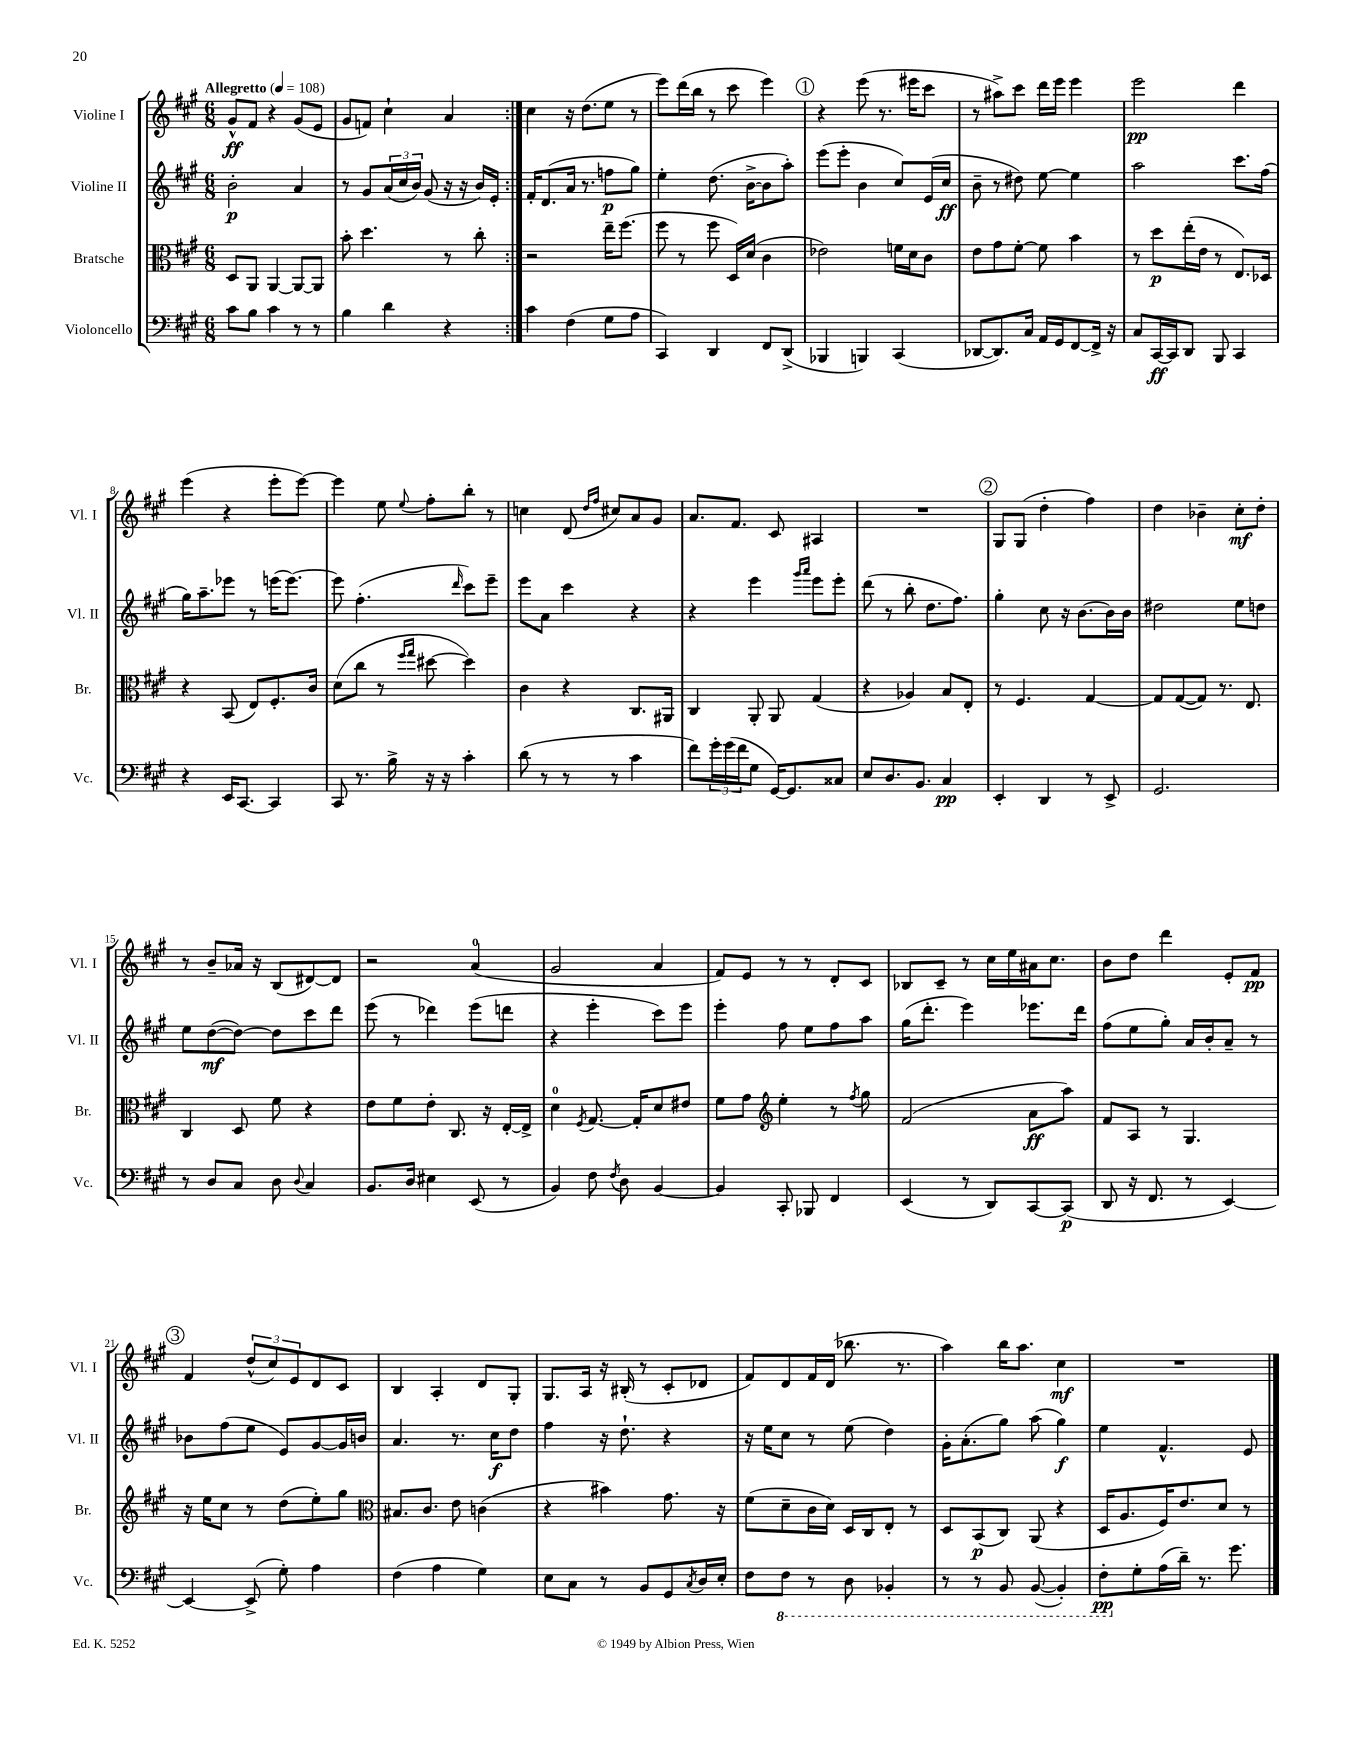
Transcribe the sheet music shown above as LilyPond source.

<<
\new StaffGroup <<
\new Staff = "s0" \with { instrumentName = "Violine I" shortInstrumentName = "Vl. I" } {
    \clef treble \key a \major \numericTimeSignature \time 6/8 \tempo "Allegretto" 4 = 108
    \repeat volta 2 { gis'8-^\ff fis'8 r4 gis'8( e'8 |
    gis'8 f'8) cis''4-! a'4 | }
    cis''4 r16 d''8.( e''8 r8 |
    e'''8) d'''16( b''16 r8 cis'''8 e'''4) |
    \mark \markup { \circle "1" } r4 e'''8( r8. eis'''16 cis'''8 |
    r8 ais''8->) cis'''8 d'''16 e'''16 e'''4 |
    e'''2\pp d'''4 |
    e'''4( r4 e'''8-. e'''8~) |
    e'''4 e''8 \appoggiatura { e''8 } fis''8-. b''8-. r8 |
    c''4 d'8( \grace { d''16 fis''16 } cis''8) a'8 gis'8 |
    a'8. fis'8. cis'8 ais4 |
    R2. |
    \mark \markup { \circle "2" } gis8 gis8( d''4-. fis''4) |
    d''4 bes'4-- cis''8-.\mf d''8-. |
    r8 b'8-- aes'16 r16 b8( dis'8~) dis'8 |
    r2 a'4-0( |
    gis'2 a'4 |
    fis'8) e'8 r8 r8 d'8-. cis'8 |
    bes8 cis'8-- r8 cis''16 e''16 ais'16 cis''8. |
    b'8 d''8 d'''4 e'8-. fis'8\pp |
    \mark \markup { \circle "3" } fis'4 \tuplet 3/2 { d''8-^( cis''8) e'8 } d'8 cis'8 |
    b4 a4-. d'8 gis8-. |
    gis8. a16 r16 bis16-.( r8 cis'8-. des'8 |
    fis'8) d'8 fis'16 d'16( bes''8. r8. |
    a''4) b''16 a''8. cis''4\mf |
    R2. \bar "|." |
}
\new Staff = "s1" \with { instrumentName = "Violine II" shortInstrumentName = "Vl. II" } {
    \clef treble \key a \major \numericTimeSignature \time 6/8
    \repeat volta 2 { b'2-.\p a'4 |
    r8 gis'8 \tuplet 3/2 { a'16( cis''16 b'16) } gis'8( r16 r16 b'16) e'16-. | }
    fis'16-. d'8.( a'16 r8. f''8\p gis''8) |
    e''4-. d''8.( b'16~-> b'8 a''8-.) |
    \mark \markup { \circle "1" } e'''8( e'''8-. b'4 cis''8) e'16( cis''16\ff |
    b'8-- r8 dis''8) e''8~ e''4 |
    a''2 cis'''8. fis''16( |
    gis''16) a''8.-- ees'''8 r8 e'''16( e'''8.~) |
    e'''8 fis''4.-.( \grace { d'''16 } cis'''8) e'''8-- |
    e'''8 a'8 cis'''4 r4 |
    r4 e'''4 \grace { gis'''16 a'''16 } e'''8 e'''8-. |
    d'''8( r8 b''8-. d''8. fis''8.) |
    \mark \markup { \circle "2" } gis''4-. cis''8 r16 b'8.~ b'16 b'16 |
    dis''2 e''8 d''8 |
    e''8 d''8~\mf( d''8~) d''8 cis'''8 d'''8 |
    e'''8( r8 des'''4) e'''8( d'''8 |
    r4 e'''4-. cis'''8) e'''8 |
    e'''4-. fis''8 e''8 fis''8 a''8 |
    gis''16( d'''8.-. e'''4) ees'''8. d'''16 |
    fis''8( e''8 gis''8-.) a'16 b'16-. a'8-- r8 |
    \mark \markup { \circle "3" } bes'8 fis''8( e''8 e'8) gis'8~ gis'16 b'16 |
    a'4. r8. cis''16\f d''8 |
    fis''4 r16 d''8.-! r4 |
    r16 e''16 cis''8 r8 e''8( d''4) |
    gis'16-. a'8.-.( gis''8) a''8( gis''4\f) |
    e''4 fis'4.-^ e'8 \bar "|." |
}
\new Staff = "s2" \with { instrumentName = "Bratsche" shortInstrumentName = "Br." } {
    \clef alto \key a \major \numericTimeSignature \time 6/8
    \repeat volta 2 { d8 a,8 a,4~ a,8~ a,8 |
    b'8-. d''4. r8 cis''8-. | }
    r2 e''16-- fis''8.( |
    fis''8 r8 fis''8 d16) d'16( cis'4 |
    \mark \markup { \circle "1" } ees'2) f'16 d'16 cis'8 |
    e'8 gis'8 fis'8~-. fis'8 b'4 |
    r8 d''8\p e''16-.( e'16 r8 e8.) des16 |
    r4 b,8( e8) fis8.-. cis'16 |
    d'8( cis''8 r8 \grace { fis''16 gis''16 } dis''8~ dis''4) |
    cis'4 r4 cis8. ais,16 |
    cis4 a,8-. a,8 gis4( |
    r4 aes4) b8 e8-. |
    \mark \markup { \circle "2" } r8 fis4. gis4~ |
    gis8 gis8~( gis8) r8. e8. |
    cis4 d8 fis'8 r4 |
    e'8 fis'8 e'8-. cis8. r16 e16~-. e16-> |
    d'4-0 \acciaccatura { fis8 } gis8.~ gis16-. d'8 eis'8 |
    fis'8 gis'8 \clef treble e''4-. r8 \acciaccatura { fis''8 } gis''8 |
    fis'2( a'8\ff a''8) |
    fis'8 a8 r8 gis4. |
    \mark \markup { \circle "3" } r16 e''16 cis''8 r8 d''8( e''8-.) gis''8 |
    \clef alto bis8. cis'8. e'8 c'4( |
    r4 bis'4) gis'8. r16 |
    fis'8( d'8-- cis'16 d'16) d16 cis16 e8-. r8 |
    d8 b,8\p( cis8) a,8( r4 |
    d16 a8. fis16) e'8. d'8 r8 \bar "|." |
}
\new Staff = "s3" \with { instrumentName = "Violoncello" shortInstrumentName = "Vc." } {
    \clef bass \key a \major \numericTimeSignature \time 6/8
    \repeat volta 2 { cis'8 b8 cis'4 r8 r8 |
    b4 d'4 r4 | }
    cis'4 fis4( gis8 a8 |
    cis,4) d,4 fis,8 d,8->( |
    \mark \markup { \circle "1" } bes,,4 b,,4) cis,4( |
    des,8~ des,8.) cis16 a,16 gis,16 fis,8~ fis,16-> r16 |
    cis8 cis,16~\ff cis,16 d,8 b,,8 cis,4 |
    r4 e,16 cis,8.~ cis,4 |
    cis,8 r8. b16-> r16 r16 cis'4-. |
    d'8( r8 r8 r8 cis'4 |
    fis'8) \tuplet 3/2 { gis'16-. gis'16( fis'16 } gis8 gis,16~) gis,8. cisis8 |
    e8 d8. b,8. cis4\pp |
    \mark \markup { \circle "2" } e,4-. d,4 r8 e,8-> |
    gis,2. |
    r8 d8 cis8 d8 \appoggiatura { d8 } cis4 |
    b,8. d16 eis4 e,8( r8 |
    b,4) fis8 \acciaccatura { fis8 } d8 b,4~ |
    b,4 cis,8-. bes,,8 fis,4 |
    e,4( r8 d,8) cis,8~ cis,8\p( |
    d,8 r16 fis,8. r8 e,4~) |
    \mark \markup { \circle "3" } e,4~ e,8->( gis8-.) a4 |
    fis4( a4 gis4) |
    e8 cis8 r8 b,8 gis,8 \acciaccatura { cis8 } d16 e16-. |
    fis8 \ottava #-1 fis,8 r8 d,8 bes,,4-. |
    r8 r8 b,,8 b,,8~( b,,4-.) |
    fis,8-.\pp \ottava #0 gis8-. a16( d'16--) r8. gis'8. \bar "|." |
}
>>
>>
